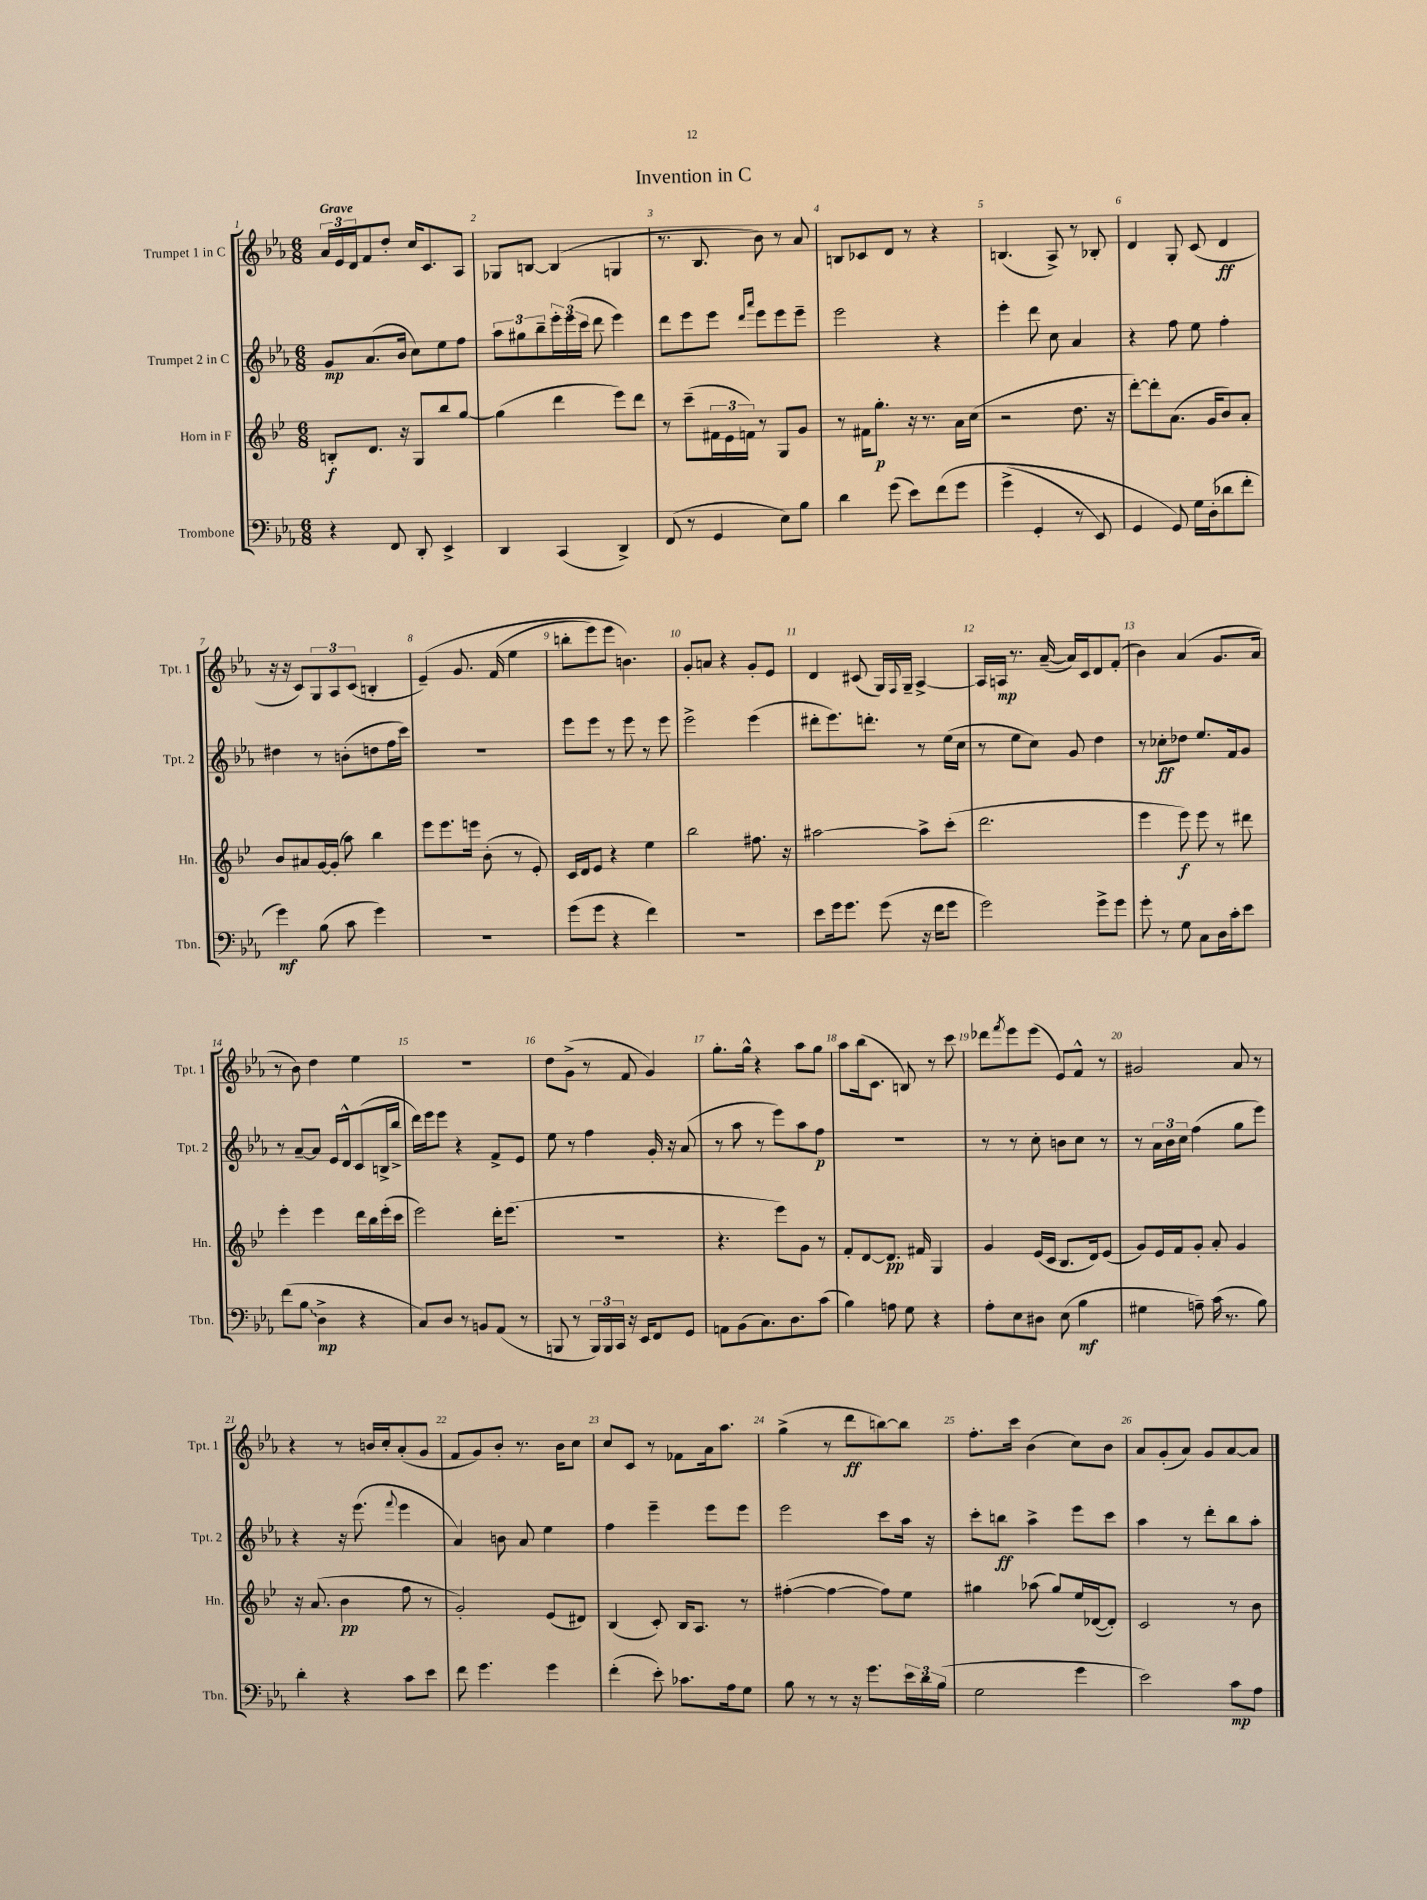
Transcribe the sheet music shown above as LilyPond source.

\header { title = "Invention in C" }
<<
\new StaffGroup <<
\new Staff = "s0" \with { instrumentName = "Trumpet 1 in C" shortInstrumentName = "Tpt. 1" } {
    \clef treble \key ees \major \numericTimeSignature \time 6/8 \tempo "Grave"
    \tuplet 3/2 { aes'16 ees'16 d'16 } f'8 d''8-. c''16 c'8. aes8 |
    ges8 b8~ b4( g4 |
    r8. bes8. bes'8) r8 aes'8 |
    b8 ces'8 d'8 r8 r4 |
    b4.( aes8->) r8 bes8-. |
    d'4 g8-. c'8( d'4\ff |
    r16 r16 c'8) \tuplet 3/2 { g8 aes8 c'8( } b4-. |
    ees'4--)\( g'8. f'16( ees''4 |
    b''8-. ees'''8) ees'''8 b'4.\) |
    g'8-. a'8 r4 g'8-. ees'8 |
    d'4 cis'8( g16) \appoggiatura { f8 } g16-- aes4~-> |
    aes16 a16\mp r8. aes'16~--( aes'16) c'16 d'8 f'8-.( |
    bes'4) aes'4( g'8. aes'16 |
    r8 bes'8) d''4 ees''4 |
    R2. |
    d''8 g'8->( r8 f'8 g'4) |
    g''8.-. g''16-^ r4 aes''8 g''8 |
    aes''8 bes''16( c'8. b8) r8 c'''8 |
    des'''8 \acciaccatura { f'''8 } ees'''8 ees'''8( ees'8) f'8-^ r8 |
    gis'2 aes'8 r8 |
    r4 r8 b'16 c''16-. aes'8-.( g'8 |
    f'8 g'8) bes'8-. r8. bes'16 c''8 |
    c''8 c'8 r8 fes'8 aes'16 aes''8. |
    g''4->( r8 d'''8\ff b''8~) b''8 |
    f''8.-. c'''16 bes'4( c''8) bes'8 |
    aes'8 g'8-.( aes'8) g'8 aes'8~ aes'8 \bar "|." |
}
\new Staff = "s1" \with { instrumentName = "Trumpet 2 in C" shortInstrumentName = "Tpt. 2" } {
    \clef treble \key ees \major \numericTimeSignature \time 6/8
    g'8\mp aes'8.( bes'16 c''8) ees''8 f''8 |
    \tuplet 3/2 { aes''8 gis''8 bes''8-- } \tuplet 3/2 { ees'''16-. ees'''16( c'''16 } d'''8 ees'''4) |
    d'''8 ees'''8 ees'''8 \grace { d'''16 aes'''16 } ees'''8 ees'''8 ees'''8-- |
    ees'''2 r4 |
    ees'''4-. d'''8 c''8 aes'4 |
    r4 f''8 ees''8 f''4-. |
    dis''4 r8 b'8-.( d''8 f''16 c'''16) |
    R2. |
    ees'''8 ees'''8 r8 ees'''8 r8 ees'''8 |
    ees'''2-> ees'''4( |
    dis'''8-. ees'''8.) d'''8.-. r8 ees''16( c''16 |
    r8 ees''8 c''8) g'8 d''4 |
    r8 ces''8-.\ff des''8 ees''8. f'16 g'8 |
    r8 aes'8~-- aes'8 ees'16 d'16-^ c'8( b16-> bes''16-> |
    d'''16) ees'''16 ees'''8 r4 f'8-> ees'8 |
    ees''8 r8 f''4 g'16-. r16 aes'8( |
    r8 aes''8 r8 ees'''8) aes''8 f''8\p |
    R2. |
    r8 r8 c''8-. b'8 c''8 r8 |
    r8 \tuplet 3/2 { aes'16 bes'16 c''16 } f''4( g''8 ees'''8) |
    r4 r16 ees'''8.( \appoggiatura { f'''8 } ees'''4 |
    aes'4) b'8 aes'8 ees''4 |
    f''4 ees'''4-- ees'''8 ees'''8 |
    ees'''2 c'''8 aes''16 r16 |
    c'''8-. b''8\ff aes''4-> ees'''8 c'''8 |
    aes''4 r8 d'''8-. bes''8 aes''8-. \bar "|." |
}
\new Staff = "s2" \with { instrumentName = "Horn in F" shortInstrumentName = "Hn." } {
    \clef treble \key bes \major \numericTimeSignature \time 6/8
    b8-.\f d'8. r16 g8 bes''8 g''8~ |
    g''4( d'''4 ees'''8) d'''8 |
    r8 c'''8--( \tuplet 3/2 { fis'16 ees'16 f'16) } r8 g8 g'8 |
    r8 fis'16 g''8.-.\p r16 r8. a'16 c''16( |
    r2 d''8. r16 |
    d'''8~-.) d'''8-. a'8.( g'16 bes'8) a'8-. |
    bes'8 ais'8 g'16~ g'16-.( a''8) bes''4 |
    ees'''8 ees'''8. e'''16 bes'8-.( r8 ees'8-.) |
    c'16 d'16 ees'8 r4 ees''4 |
    bes''2 fis''8. r16 |
    ais''2~ ais''8-> c'''8-.( |
    d'''2. |
    ees'''4 ees'''8\f) ees'''8 r8 dis'''8 |
    ees'''4-. ees'''4 d'''16 bes''16 ees'''16-.( c'''16 |
    ees'''2) d'''16-. ees'''8.( |
    R2. |
    r4. ees'''8) g'8 r8 |
    f'8-. d'8~ d'8.\pp fis'16 g4 |
    g'4 ees'16( c'16 bes8. d'16) ees'8( |
    g'8) ees'16 f'16 g'8-. a'8-. g'4 |
    r16 a'8.( bes'4\pp f''8 r8 |
    g'2-.) ees'8( dis'8) |
    bes4( c'8-.) bes16 a8. r8 |
    fis''4~-.( fis''4~ fis''8) ees''8 |
    gis''4 aes''8( gis''8) ees''16 des'16~( des'8-.) |
    c'2 r8 bes'8 \bar "|." |
}
\new Staff = "s3" \with { instrumentName = "Trombone" shortInstrumentName = "Tbn." } {
    \clef bass \key ees \major \numericTimeSignature \time 6/8
    r4 f,8 d,8-. ees,4-> |
    d,4 c,4( d,4->) |
    f,8( r8 g,4 ees8) bes8 |
    d'4 g'8( ees'8) f'8\( g'8 |
    g'4->( g,4-. r8 ees,8) |
    g,4 g,8\) g16 d16-.( des'8 f'8-. |
    g'4\mf) bes8( c'8 g'4) |
    R2. |
    g'8( g'8 r4 f'4) |
    R2. |
    ees'8 g'16 g'8. g'8( r16 f'16 g'8 |
    g'2) g'8-> g'8 |
    g'8-. r8 g8 c8 d16 c'16-. ees'8 |
    f'8( \once \override Glissando.style = #'zigzag bes8\glissando d4->\mp r4 |
    c8) d8 r8 b,8 aes,8( r8 |
    b,,8 r8 \tuplet 3/2 { b,,16) b,,16 c,16 } r16 ees,16 f,8 g,8 |
    a,8 bes,8( c8.) d8. c'8( |
    bes4) a8 g8 r4 |
    aes8-. ees8 dis8 ees8( bes4\mf |
    gis4 a8--) c'16( r8. bes8) |
    d'4-. r4 c'8 ees'8 |
    f'8 g'4. g'4 |
    f'4-.( ees'8-.) ces'8. aes16 g8 |
    bes8 r8 r8 r16 g'8. \tuplet 3/2 { ees'16 d'16 bes16( } |
    g2 g'4 |
    ees'2) c'8\mp aes8 \bar "|." |
}
>>
>>
\layout { \context { \Score \override BarNumber.break-visibility = ##(#f #t #t) barNumberVisibility = #all-bar-numbers-visible } }
